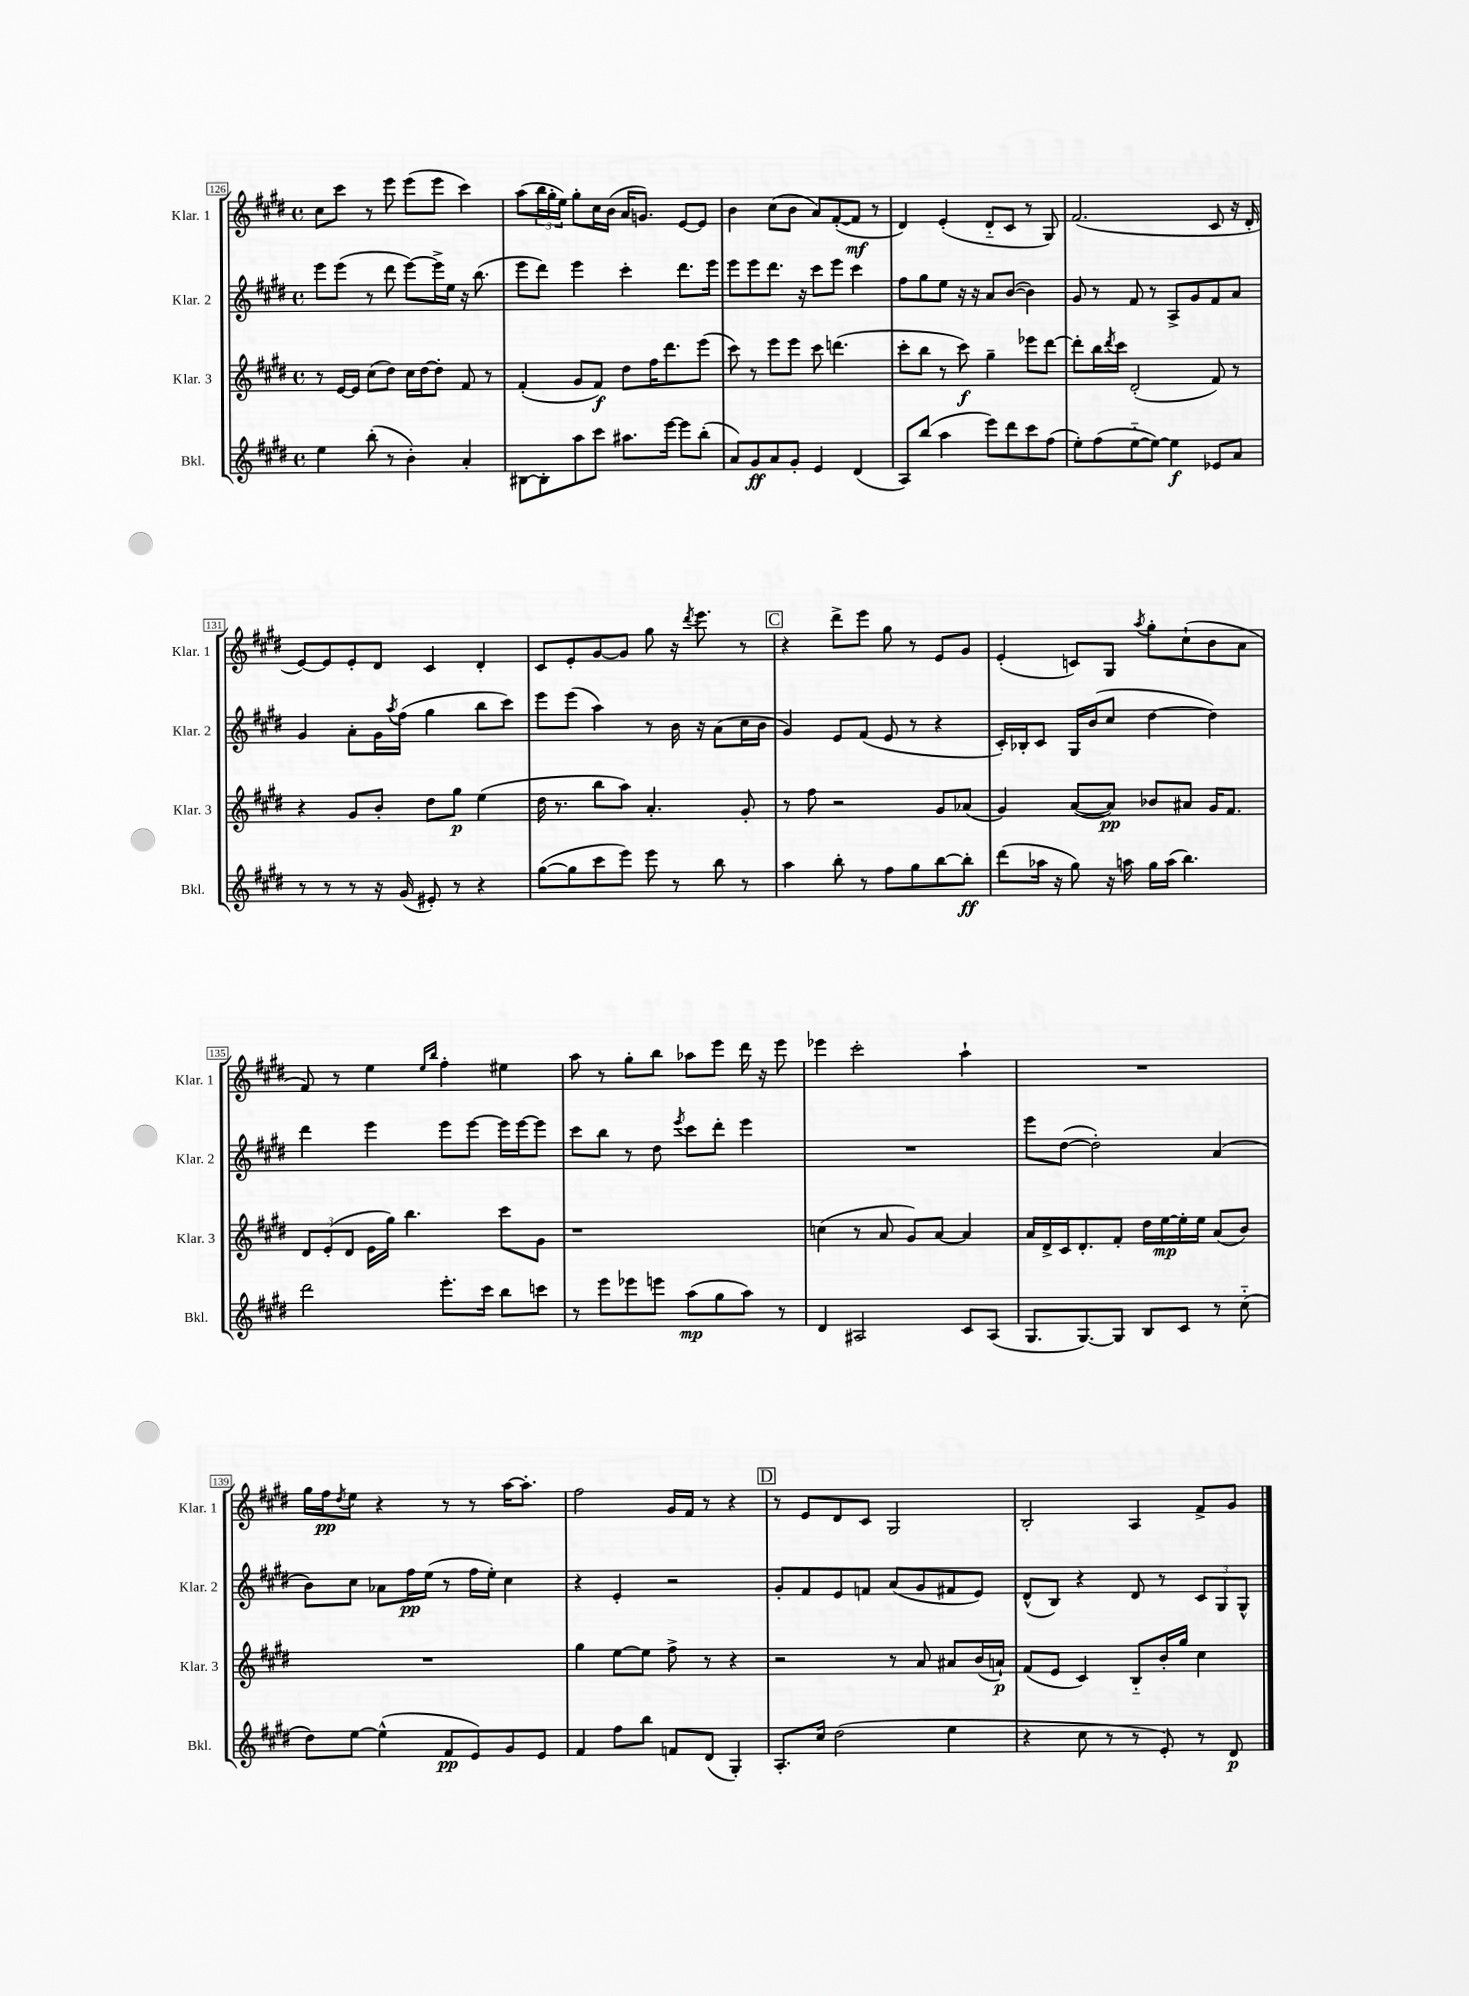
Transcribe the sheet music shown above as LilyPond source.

<<
\new StaffGroup <<
\new Staff = "s0" \with { instrumentName = "Klar. 1" shortInstrumentName = "Klar. 1" } {
    \clef treble \key e \major \defaultTimeSignature \time 4/4
    cis''8 cis'''8 r8 e'''8 e'''8( e'''8 cis'''4) |
    a''8( \tuplet 3/2 { b''16 gis''16-. e''16) } gis''8-. cis''16 b'16( a'16 g'8.) e'8~ e'8 |
    b'4 cis''8( b'8 a'8) fis'8~-.( fis'8\mf r8 |
    dis'4) e'4-.( dis'8-_ cis'8 r8 gis8) |
    fis'2.( cis'8 r16 dis'16-. |
    e'8~) e'8 e'8-. dis'8 cis'4 dis'4-. |
    cis'8 e'8-. gis'8~ gis'8 gis''8 r16 \acciaccatura { dis'''8 } e'''8. r8 |
    \mark \markup { \box "C" } r4 dis'''8-> e'''8 gis''8 r8 e'8 gis'8 |
    e'4-.( c'8) gis8 \acciaccatura { a''8 } gis''8-. cis''8-!( b'8 a'8 |
    fis'8) r8 e''4 \grace { e''16 b''16 } fis''4-. eis''4 |
    a''8 r8 gis''8-. b''8 aes''8 e'''8 dis'''16 r16 e'''8 |
    ees'''4 cis'''2-. a''4-! |
    R1 |
    gis''16 fis''16\pp \acciaccatura { dis''8 } e''8 r4 r8 r8 a''16~ a''8.-. |
    fis''2 gis'16 fis'16 r8 r4 |
    \mark \markup { \box "D" } r8 e'8 dis'8 cis'8 gis2 |
    b2-. a4 fis'8-> gis'8 \bar "|." |
}
\new Staff = "s1" \with { instrumentName = "Klar. 2" shortInstrumentName = "Klar. 2" } {
    \clef treble \key e \major \defaultTimeSignature \time 4/4
    e'''8 e'''8( r8 dis'''8 e'''8~) e'''16-> e''16 r16 b''8.( |
    e'''8 dis'''8) e'''4 cis'''4-. dis'''8. e'''16 |
    e'''8 e'''8 dis'''8. r16 cis'''8 e'''8 cis'''4 |
    fis''8 gis''8 e''8 r16 r16 a'8 b'8~( b'4) |
    gis'8 r8 fis'8 r8 a8-> gis'8 fis'8 a'8 |
    gis'4 a'8-. gis'16 \acciaccatura { a''8 } fis''16( gis''4 b''8 cis'''8) |
    e'''8 e'''8( a''4) r8 b'16 r16 a'8( cis''16 b'16 |
    \mark \markup { \box "C" } gis'4) e'8 fis'8( e'8 r8 r4 |
    cis'16-.) bes16-. cis'8 gis16 b'16( cis''8 dis''4~ dis''4) |
    dis'''4 e'''4 e'''8 e'''8~ e'''16 e'''16~ e'''8 |
    cis'''8 b''8 r8 dis''8 \acciaccatura { e'''8 } cis'''8 dis'''8-. e'''4 |
    R1 |
    e'''8 dis''8~( dis''2-.) a'4( |
    b'8) cis''8 aes'8 fis''16\pp e''16( r8 fis''16 e''16-.) cis''4 |
    r4 e'4-. r2 |
    \mark \markup { \box "D" } gis'8-. fis'8 e'8 f'8 a'8( gis'8 fis'8 e'8) |
    dis'8-^( b8) r4 dis'8 r8 \tuplet 3/2 { cis'8 gis8 gis8-^ } \bar "|." |
}
\new Staff = "s2" \with { instrumentName = "Klar. 3" shortInstrumentName = "Klar. 3" } {
    \clef treble \key e \major \defaultTimeSignature \time 4/4
    r8 e'16~ e'16 cis''8( dis''8) cis''16 dis''16~ dis''8-. fis'8 r8 |
    fis'4-.( gis'8 fis'8\f) dis''8 fis''16 dis'''8. e'''8( |
    cis'''8) r8 e'''8 e'''8 cis'''8 d'''4.( |
    cis'''8-. b''8 r8 cis'''8\f) gis''4-- ees'''8 dis'''8~ |
    dis'''8-. b''16 \acciaccatura { dis'''8 } cis'''16 dis'2-.( fis'8) r8 |
    r4 gis'8 b'8-. dis''8 gis''8\p e''4( |
    dis''16 r8. b''8 a''8) a'4.-. gis'8-. |
    \mark \markup { \box "C" } r8 fis''8 r2 gis'8 aes'8( |
    gis'4) a'8~( a'8\pp) bes'8 ais'8 gis'16 fis'8. |
    \tuplet 3/2 { dis'8 e'8-.( dis'8 } e'16 gis''16) b''4. cis'''8 gis'8 |
    r1 |
    c''4( r8 a'8 gis'8) a'8~ a'4 |
    a'16 dis'16-> cis'16 dis'8.-. fis'8-. dis''16 e''16~\mp e''16-. e''16 a'8( b'8) |
    R1 |
    gis''4 e''8~ e''8 fis''8-> r8 r4 |
    \mark \markup { \box "D" } r2 r8 a'8 ais'8 b'16( a'16-!\p) |
    fis'8( e'8 cis'4) b8-_ b'16-. gis''16 cis''4 \bar "|." |
}
\new Staff = "s3" \with { instrumentName = "Bkl." shortInstrumentName = "Bkl." } {
    \clef treble \key e \major \defaultTimeSignature \time 4/4
    e''4 b''8-.( r8 b'4-.) a'4-. |
    bis8~ bis8-. a''8 cis'''8 ais''8. e'''16~ e'''8 b''8-.( |
    a'8) gis'8\ff a'8 gis'8-. e'4 dis'4( |
    a8) b''8( a''4 e'''8) dis'''8 cis'''8 fis''8( |
    e''8-.) fis''8( e''8~-_ e''8~) e''4\f ees'8 a'8 |
    r8 r8 r8 r16 gis'16( eis'8-.) r8 r4 |
    gis''8~( gis''8 cis'''8 e'''8) e'''8 r8 b''8 r8 |
    \mark \markup { \box "C" } a''4 b''8-. r8 fis''8 gis''8 b''8~ b''8-.\ff |
    dis'''8( aes''16 r16 gis''8) r16 a''16 gis''16 a''16( b''4.) |
    dis'''2 e'''8.-. cis'''16 b''8 c'''8 |
    r8 e'''8 ees'''8 e'''8 a''8\mp( gis''8 a''8) r8 |
    dis'4 ais2 cis'8 ais8( |
    gis8. gis8.~) gis8 b8 cis'8 r8 cis''8-_( |
    dis''8) e''8~ e''4-^( fis'8\pp e'8) gis'8 e'8 |
    fis'4 fis''8 b''8 f'8 dis'8( gis4-.) |
    \mark \markup { \box "D" } a8.-. cis''16 dis''2( e''4 |
    r4 cis''8 r8 r8 e'8-.) r8 dis'8\p \bar "|." |
}
>>
>>
\layout { \context { \Score currentBarNumber = #126 \override BarNumber.stencil = #(make-stencil-boxer 0.1 0.3 ly:text-interface::print) } }
